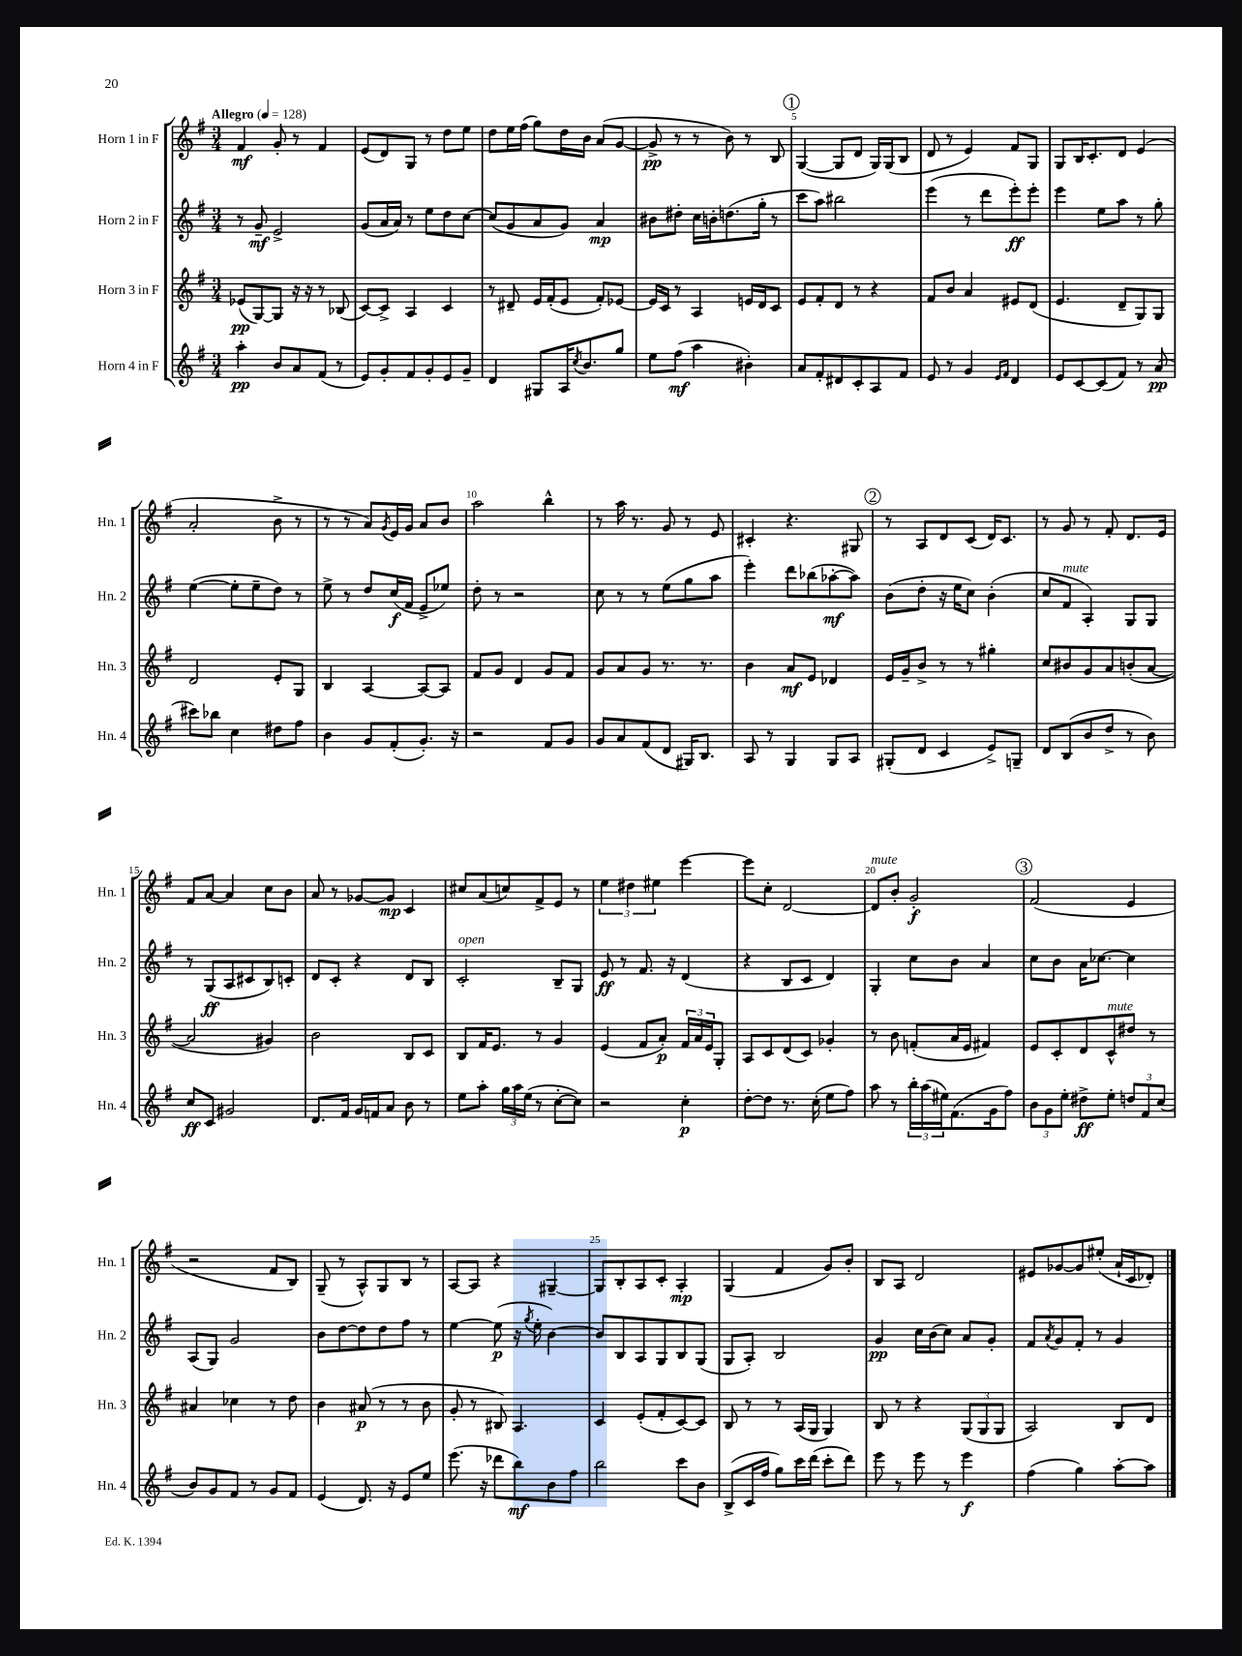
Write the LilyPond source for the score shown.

<<
\new StaffGroup <<
\new Staff = "s0" \with { instrumentName = "Horn 1 in F" shortInstrumentName = "Hn. 1" } {
    \clef treble \key g \major \numericTimeSignature \time 3/4 \tempo "Allegro" 4 = 128
    fis'4\mf g'8-. r8 fis'4 |
    e'8( d'8) g8 r8 d''8 e''8 |
    d''8 e''16 fis''16( g''8) d''16 b'16 a'8( g'8~ |
    g'8->\pp r8 r8 b'8) r8 b8 |
    \mark \markup { \circle "1" } g4~( g8 d'8 g16) g16( b8 |
    d'8 r8 e'4) fis'8 g8 |
    g8 b16 c'8.-. d'8 e'4( |
    a'2-. b'8-> r8 |
    r8 r8 a'8) \acciaccatura { g'8 } e'16 g'16 a'8 b'8 |
    a''2 b''4-^ |
    r8 a''16 r8. g'8 r8 e'8 |
    cis'4-. r4. gis8 |
    \mark \markup { \circle "2" } r8 a8 d'8 c'8( d'16) c'8. |
    r8 g'8 r8 fis'8-. d'8. e'16 |
    fis'8 a'8~ a'4 c''8 b'8 |
    a'8 r8 ges'8~ ges'8\mp c'4 |
    cis''8 a'8( c''8) fis'8-> e'8 r8 |
    \tuplet 3/2 { e''4 dis''4 eis''4 } e'''4~ |
    e'''8 c''8-. d'2~ |
    d'8^\markup { \italic "mute" } b'8-. g'2-.\f |
    \mark \markup { \circle "3" } fis'2( e'4 |
    r2 fis'8 b8) |
    g8--( r8 a8-^) g8 b8 r8 |
    a8~ a8 r4 gis4~-- |
    gis8 b8-. a8 c'8-. a4-.\mp |
    g4( fis'4 g'8) b'8-. |
    b8 a8 d'2 |
    eis'8 ges'8~ ges'8 eis''8-.( a'16-! c'16 des'8-.) \bar "|." |
}
\new Staff = "s1" \with { instrumentName = "Horn 2 in F" shortInstrumentName = "Hn. 2" } {
    \clef treble \key g \major \numericTimeSignature \time 3/4
    r8 g'8--\mf e'2-> |
    g'8( a'16 a'16) r8 e''8 d''8 c''8~ |
    c''8( g'8 a'8 g'8) a'4\mp |
    bis'8 dis''8-. c''16 b'16-. d''8.( g''16-. r8 |
    \mark \markup { \circle "1" } c'''8 a''8) bis''2 |
    e'''4( r8 d'''8 e'''8-.\ff) e'''8-. |
    e'''4 e''8 a''8 r8 g''8-. |
    e''4~( e''8-. e''8-- d''8) r8 |
    e''8-> r8 d''8 c''16\f( fis'16 e'8-> ees''8) |
    d''8-. r8 r2 |
    c''8 r8 r8 e''8( g''8 a''8 |
    e'''4-.) d'''8 bes''8( aes''8~-.\mf aes''8) |
    \mark \markup { \circle "2" } b'8( d''8-. r16 e''16 c''8) b'4-.( |
    c''8 fis'8^\markup { \italic "mute" } a4-.) g8 g8 |
    r8 g8\ff( a8 cis'8 b8) c'8-. |
    d'8 c'8-. r4 d'8 b8 |
    c'2-.^\markup { \italic "open" } b8-- g8 |
    e'8\ff r8 fis'8. r16 d'4( |
    r4 b8 c'8 d'4) |
    g4-. c''8 b'8 a'4 |
    \mark \markup { \circle "3" } c''8 b'8 a'16 ces''8.~ ces''4 |
    a8( g8) g'2 |
    b'8 d''8~ d''8 d''8 fis''8 r8 |
    e''4~ e''8\p( r16 \acciaccatura { g''8 } e''16-. b'4~) |
    b'8 b8 a8 g8 b8 g8( |
    g8 a8-.) b2 |
    g'4\pp c''16 b'16( c''8) a'8 g'8-. |
    fis'8 \acciaccatura { a'8 } g'8 fis'8-. r8 g'4 \bar "|." |
}
\new Staff = "s2" \with { instrumentName = "Horn 3 in F" shortInstrumentName = "Hn. 3" } {
    \clef treble \key g \major \numericTimeSignature \time 3/4
    ees'8\pp( g8~) g8 r16 r16 r8 bes8( |
    c'8~) c'8-> a4 c'4 |
    r8 dis'8-- e'16 fis'16-.( e'8 fis'8-.) ees'8~ |
    ees'16 c'16 r8 a4 e'16 d'16 c'8 |
    \mark \markup { \circle "1" } e'8 fis'8-. d'8 r8 r4 |
    fis'8 b'8 a'4 eis'8 d'8( |
    e'4. d'8-- g8) g8 |
    d'2 e'8-. g8 |
    b4 a4~ a8~ a8 |
    fis'8 g'8 d'4 g'8 fis'8 |
    g'8 a'8 g'8 r8. r8. |
    b'4 a'8\mf e'8 des'4 |
    \mark \markup { \circle "2" } e'16 g'16-- b'8-> r8 r8 gis''4-. |
    c''8 bis'8 g'8 a'8 b'8-.( a'8~ |
    a'2 gis'4) |
    b'2 b8 c'8 |
    b8 fis'16 e'8. r8 g'4 |
    e'4( fis'8 a'8-.\p) \tuplet 3/2 { fis'16 a'16 e'16 } g8-. |
    a8 c'8 d'8( c'8) ges'4-. |
    r8 b'8 f'8-.( a'16 e'16 fis'4) |
    \mark \markup { \circle "3" } e'8 c'8-. d'8 c'8-^^\markup { \italic "mute" } dis''8 r8 |
    ais'4 ces''4 r8 d''8 |
    b'4 ais'8\p( r8 r8 b'8 |
    g'8-. r8 bis8) a4. |
    c'4 e'8-.( fis'8-. c'8~) c'8 |
    b8 r8 r8 a16( g16 g4) |
    b8 r8 r4 \tuplet 3/2 { g8( g8 g8 } |
    a2) b8 d'8 \bar "|." |
}
\new Staff = "s3" \with { instrumentName = "Horn 4 in F" shortInstrumentName = "Hn. 4" } {
    \clef treble \key g \major \numericTimeSignature \time 3/4
    a''4-.\pp b'8 a'8 fis'8( r8 |
    e'8) g'8-. fis'8 g'8-. e'8 g'8-- |
    d'4 gis8 a16 \acciaccatura { c''8 } b'8. g''8 |
    e''8 fis''8\mf( a''4 bis'4-.) |
    \mark \markup { \circle "1" } a'8 fis'8-. dis'8 c'8-. a8 fis'8 |
    e'8 r8 g'4 \grace { e'16 fis'16 } d'4 |
    e'8 c'8~ c'8( fis'8) r8 a'8\pp( |
    cis'''8) bes''8 c''4 dis''8 fis''8 |
    b'4 g'8 fis'8-.( g'8.-.) r16 |
    r2 fis'8 g'8 |
    g'8 a'8 fis'8( d'8 gis16) b8. |
    a8 r8 g4 g8 a8 |
    \mark \markup { \circle "2" } gis8-.( d'8 c'4 e'8->) g8-- |
    d'8 b8( b'8 d''8-> r8 b'8) |
    c''8\ff c'8 gis'2 |
    d'8. fis'16 g'16 f'16 a'8 b'8 r8 |
    e''8 a''8-. \tuplet 3/2 { g''16 a''16 e''16( } r8 c''8~-. c''8) |
    r2 c''4-.\p |
    d''8~-. d''8 r8. c''16-.( e''8 fis''8) |
    a''8 r8 \tuplet 3/2 { b''16-. a''16( eis''16) } fis'8.( g'16 fis''8) |
    \mark \markup { \circle "3" } \tuplet 3/2 { b'8 g'8 e''8-. } dis''8->\ff e''8-. \tuplet 3/2 { d''8 fis'8 c''8( } |
    b'8) g'8 fis'8 r8 g'8 fis'8 |
    e'4( d'8.) r16 e'8 e''8 |
    e'''8.( r16 des'''8 b''8\mf) b'8 fis''8 |
    b''2 c'''8 b'8 |
    b8->( c'16 fis''16 g''8) c'''16 d'''16( c'''8-. d'''8) |
    e'''8 r8 e'''8 r8 e'''4\f |
    fis''4( g''4) a''8~-. a''8 \bar "|." |
}
>>
>>
\layout { \context { \Score \override BarNumber.break-visibility = ##(#f #t #t) barNumberVisibility = #(every-nth-bar-number-visible 5) } }
